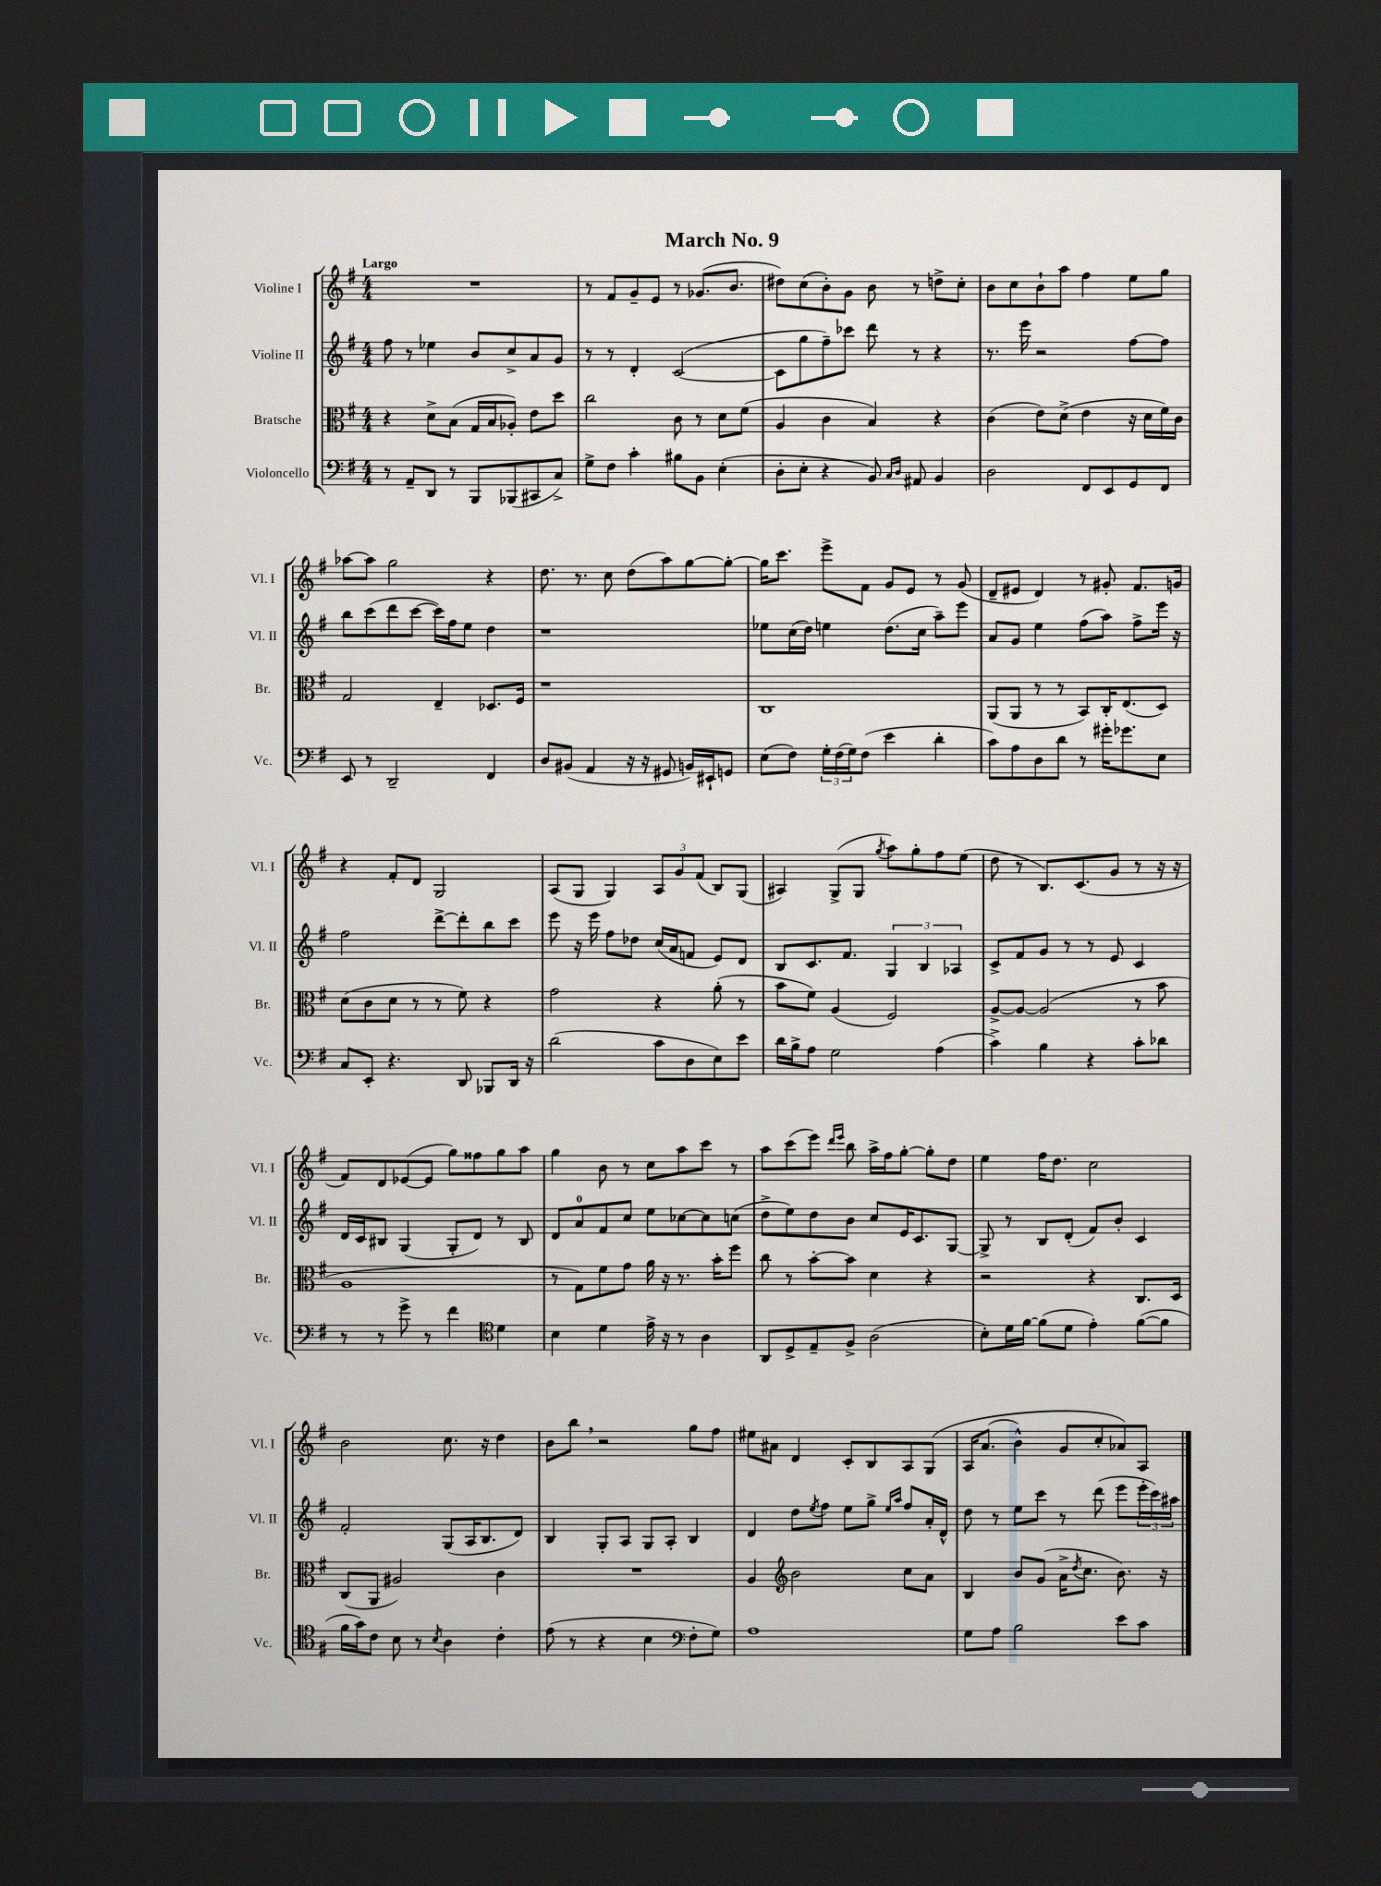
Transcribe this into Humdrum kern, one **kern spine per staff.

**kern	**kern	**kern	**kern
*staff4	*staff3	*staff2	*staff1
*clefF4	*clefC3	*clefG2	*clefG2
*k[f#]	*k[f#]	*k[f#]	*k[f#]
*M4/4	*M4/4	*M4/4	*M4/4
8r	4r	8ff#\	1r
8AA~/L	.	8r	.
8DD/J	8d^\L	4ee-\	.
8r	(8B\J	.	.
8BBB/L	16G/LL	8b/L	.
.	16B/J	.	.
(8BBB-/	8A-'/J)	8cc^/	.
8CC#/	8e\L	8a/	.
8C^/J)	8dd\J	8g/J	.
=	=	=	=
8G^\L	2cc\	8r	8r
8F#\J	.	8r	8f#/L
4c'\	.	4d'/	8g~/
.	.	.	8e/J
8B#\L	8c\	([2c/	8r
8BB\J	8r	.	(8.g-/L
(4E'\	8d\L	.	.
.	.	.	8.b/J
.	(8f#\J	.	.
=	=	=	=
8D'\L	4A/	8c\]L	8dd#\L)
8E'\J	.	8gg\	(8cc\
4r	4c\	8ff#~\)	8b'\)
.	.	8ccc-\J	8g\J
8BB/)	4B/)	8ddd\	8b\
16qqC/LL	.	.	.
16qqD/JJ	.	.	.
8AA#/	.	8r	8r
4BB/	4r	4r	8dd^\L
.	.	.	8cc'\J
=	=	=	=
2D\	(4c\	8.r	8b\L
.	.	.	8cc\
.	.	16eee\	.
.	8e\L)	2r	8b`\
.	(8d^\J	.	8aa\J
8FF#/L	4e\	.	4ff#\
8EE/	.	.	.
8GG/	16r	[8ff#\L	8ee\L
.	16d\LL	.	.
8FF#/J	16f#\)	8ff#\]J	8gg\J
.	16c\JJ	.	.
=	=	=	=
8EE/	2G/	8bb\L	[8aa-\L
8r	.	(8ccc\	8aa-\]J
2DD~/	.	8ddd\	2gg\
.	.	[8ccc\J	.
.	4E~/	16ccc\]LL)	.
.	.	16ff#\J	.
.	.	8ee\J	.
4FF#/	8.D-/L	4dd\	4r
.	16F#/Jk	.	.
=	=	=	=
8D/L	1r	1r	8.dd\
(8BB#/J	.	.	.
.	.	.	8.r
4AA/	.	.	.
.	.	.	8cc\
16r	.	.	(8dd\L
16r	.	.	.
8GG#/	.	.	8aa\)
16BB/LL)	.	.	[8gg\
16EE#`/J	.	.	.
8GG/J	.	.	8gg'\_J
=	=	=	=
(8E\L	1C	8ee-\L	16gg\]LK
.	.	.	8.ccc\J
8F#\J)	.	(16cc\L	.
.	.	16dd\JJ)	.
24G'\LL	.	4ee\	8eee^\L
(24F#\	.	.	.
24G\J)	.	.	.
(8F#\J	.	.	8f#\J
4e\	.	(8.dd\L	8g/L
.	.	.	8e/J
.	.	16cc\Jk	.
4d'\	.	8aa~\L)	8r
.	.	8eee\J	(8g/
=	=	=	=
8c\L)	(8AA/L	8a/L	8d~/L
8A\	8AA/J	8g/J	8e#/J
8D\	8r	4ee\	4d/)
8d\J	8r	.	.
8r	8BB/L)	(8ff#\L	8r
16g#'\LK	16C'/K	8aa\J)	8g#'/
8.g-\	(8.E/	.	.
.	.	8ff#^\L	8.f#/L
8E\J	8D/J)	16eee\Jk	.
.	.	16r	16g/Jk
=	=	=	=
8C/L	(8d\L	2ff#\	4r
8EE'/J	8c\	.	.
4.r	8d\J	.	8f#'/L
.	8r	.	8d/J
.	8r	[8ddd^\L	2G/
8DD/	8f#\)	8ddd'\]	.
8BBB-/L	4r	8bb\	.
16DD/Jk	.	8ccc\J	.
16r	.	.	.
=	=	=	=
(2d\	2g\	8eee\	(8A/L
.	.	16r	8G/J
.	.	16eee\	.
.	.	8ff#\L	4G/)
.	.	8dd-\J	.
8c\L	4r	(16cc/LL	12A/L
.	.	16a/J	.
.	.	.	12g/
8D\	.	8f/J	.
.	.	.	(12f#/J
8E\)	(8a'\	8e/L)	8B/L)
8e\J	8r	8d/J	(8G/J
=	=	=	=
16d\LL	8b\L	8B/L	4A#/)
16B^\J	.	.	.
8A\J	8f#\J)	8.c/	.
2G\	(4A/	.	(8G^/L
.	.	8.f#/J	.
.	.	.	8G/J
.	.	.	8qgg/
.	2F#/)	6G/	8aa\L)
.	.	.	8gg'\
.	.	6B/	.
(4A\	.	.	8ff#\
.	.	6A-/	.
.	.	.	(8ee\J
=	=	=	=
4c^\)	[8A^/L	8c^/L	8dd\
.	8A/_J	8f#/	8r
4B\	(2A/]	8g/J	8.B/L)
.	.	8r	.
.	.	.	(8.c/
4r	.	8r	.
.	.	8e/	8g/J
8c'\L	8r	4c/	8r
8d-\J	8b\	.	16r
.	.	.	16r
=	=	=	=
8r	1A	16d/LL	8f#/L)
.	.	16c/J	.
8r	.	8B#/J	8d/
8g^\	.	(4G/	([8e-/
8r	.	.	8e-/]J
4f#\	.	8G'/L	8gg\L)
.	.	8d/J)	8ff##\
*clefC4	*	*	*
4d\	.	8r	8gg\
.	.	8B#/	8aa\J
=	=	=	=
4B\	8r	8d/L	4gg\
.	8G\L)	8a/	.
4d\	8f#\	8f#/	8b\
.	8g\J	8cc/J	8r
16e^\	16a\	8ee\L	8cc\L
16r	16r	.	.
8r	8.r	[8cc-\	8aa\
4A\	.	8cc-\]	8ccc\J
.	16b'\LK	.	.
.	8ff#\J	(8cc\J	8r
=	=	=	=
8AA/L	8cc\	8dd^\L	8aa\L
8D^/	8r	8ee\)	(8ccc\
8E~/	[8b'\L	8dd\	8eee\J)
.	.	.	16qqddd/LL
.	.	.	16qqeee/JJ
8F#^/J	8b\]J	8b\J	8bb\
(2A\	4d\	8cc/L	16aa^\LL
.	.	.	16ff#\J
.	.	16e/K	[8gg'\J
.	.	8.c/	.
.	4r	.	8gg'\]L
.	.	[8G/J	8dd\J
=	=	=	=
8B'\L)	2r	8G^/]	4ee\
16d\L	.	8r	.
[16f#\JJ	.	.	.
(8f#\]L	.	8B/L	16ff#\LK
.	.	.	8.dd\J
8d\J	.	(8d'/J	.
4e'\)	4r	8f#/L)	2cc\
.	.	8b'/J	.
([8f#\L	8.C/L	4c/	.
8f#\]J	.	.	.
.	16D/Jk	.	.
=	=	=	=
16f#\LL	(8C/L	2f#'/	2b\
16g\J)	.	.	.
8c\J	8AA/J	.	.
8B\	2A#/)	.	.
8r	.	.	.
8qB/	.	.	.
4A\	.	(8G/L	8.cc\
.	.	16A/K	.
.	.	8.B/	16r
4c'\	4c\	.	4dd\
.	.	8d/J)	.
=	=	=	=
(8e\	1r	4B/	8b\L
8r	.	.	8bb\J
4r	.	8G'/L	2r
.	.	8A/J	.
4B\	.	8G/L	.
.	.	8A'/J	.
*clefF4	*	*	*
8F#'\L	.	4B/	8gg\L
8G\J)	.	.	8ff#\J
=	=	=	=
1A	4A/	4d/	8ee#\L
.	.	.	8a#\J
*	*clefG2	*	*
.	2b\	8dd\L	4d/
.	.	8qee/	.
.	.	8ff#\J	.
.	.	8ee\L	8c'/L
.	.	8gg^\J	8B/
.	.	16qqee/LL	.
.	.	16qqaa/JJ	.
.	8cc\L	8ff#/L	8A/
.	8a\J	16a'/L	&(8G/J
.	.	16d^^/JJ	.
=	=	=	=
8G\L	4B/	8dd\	16A/LK
.	.	.	(8.a/J
8A\J	.	8r	.
2B\	8b/L	8ee\L	4b^^\)
.	(8g/J	8ccc\J	.
.	16a^\LK	8r	8g/L
.	8qdd/	.	.
.	8.cc\J	.	.
.	.	(8ddd\	8cc'/
8e\L	8.b\)	8eee\L	8a-/&)
8c\J	.	24eee'\L	8A/J
.	.	24ccc\)	.
.	16r	.	.
.	.	24aa#\JJ	.
==	==	==	==
*-	*-	*-	*-
